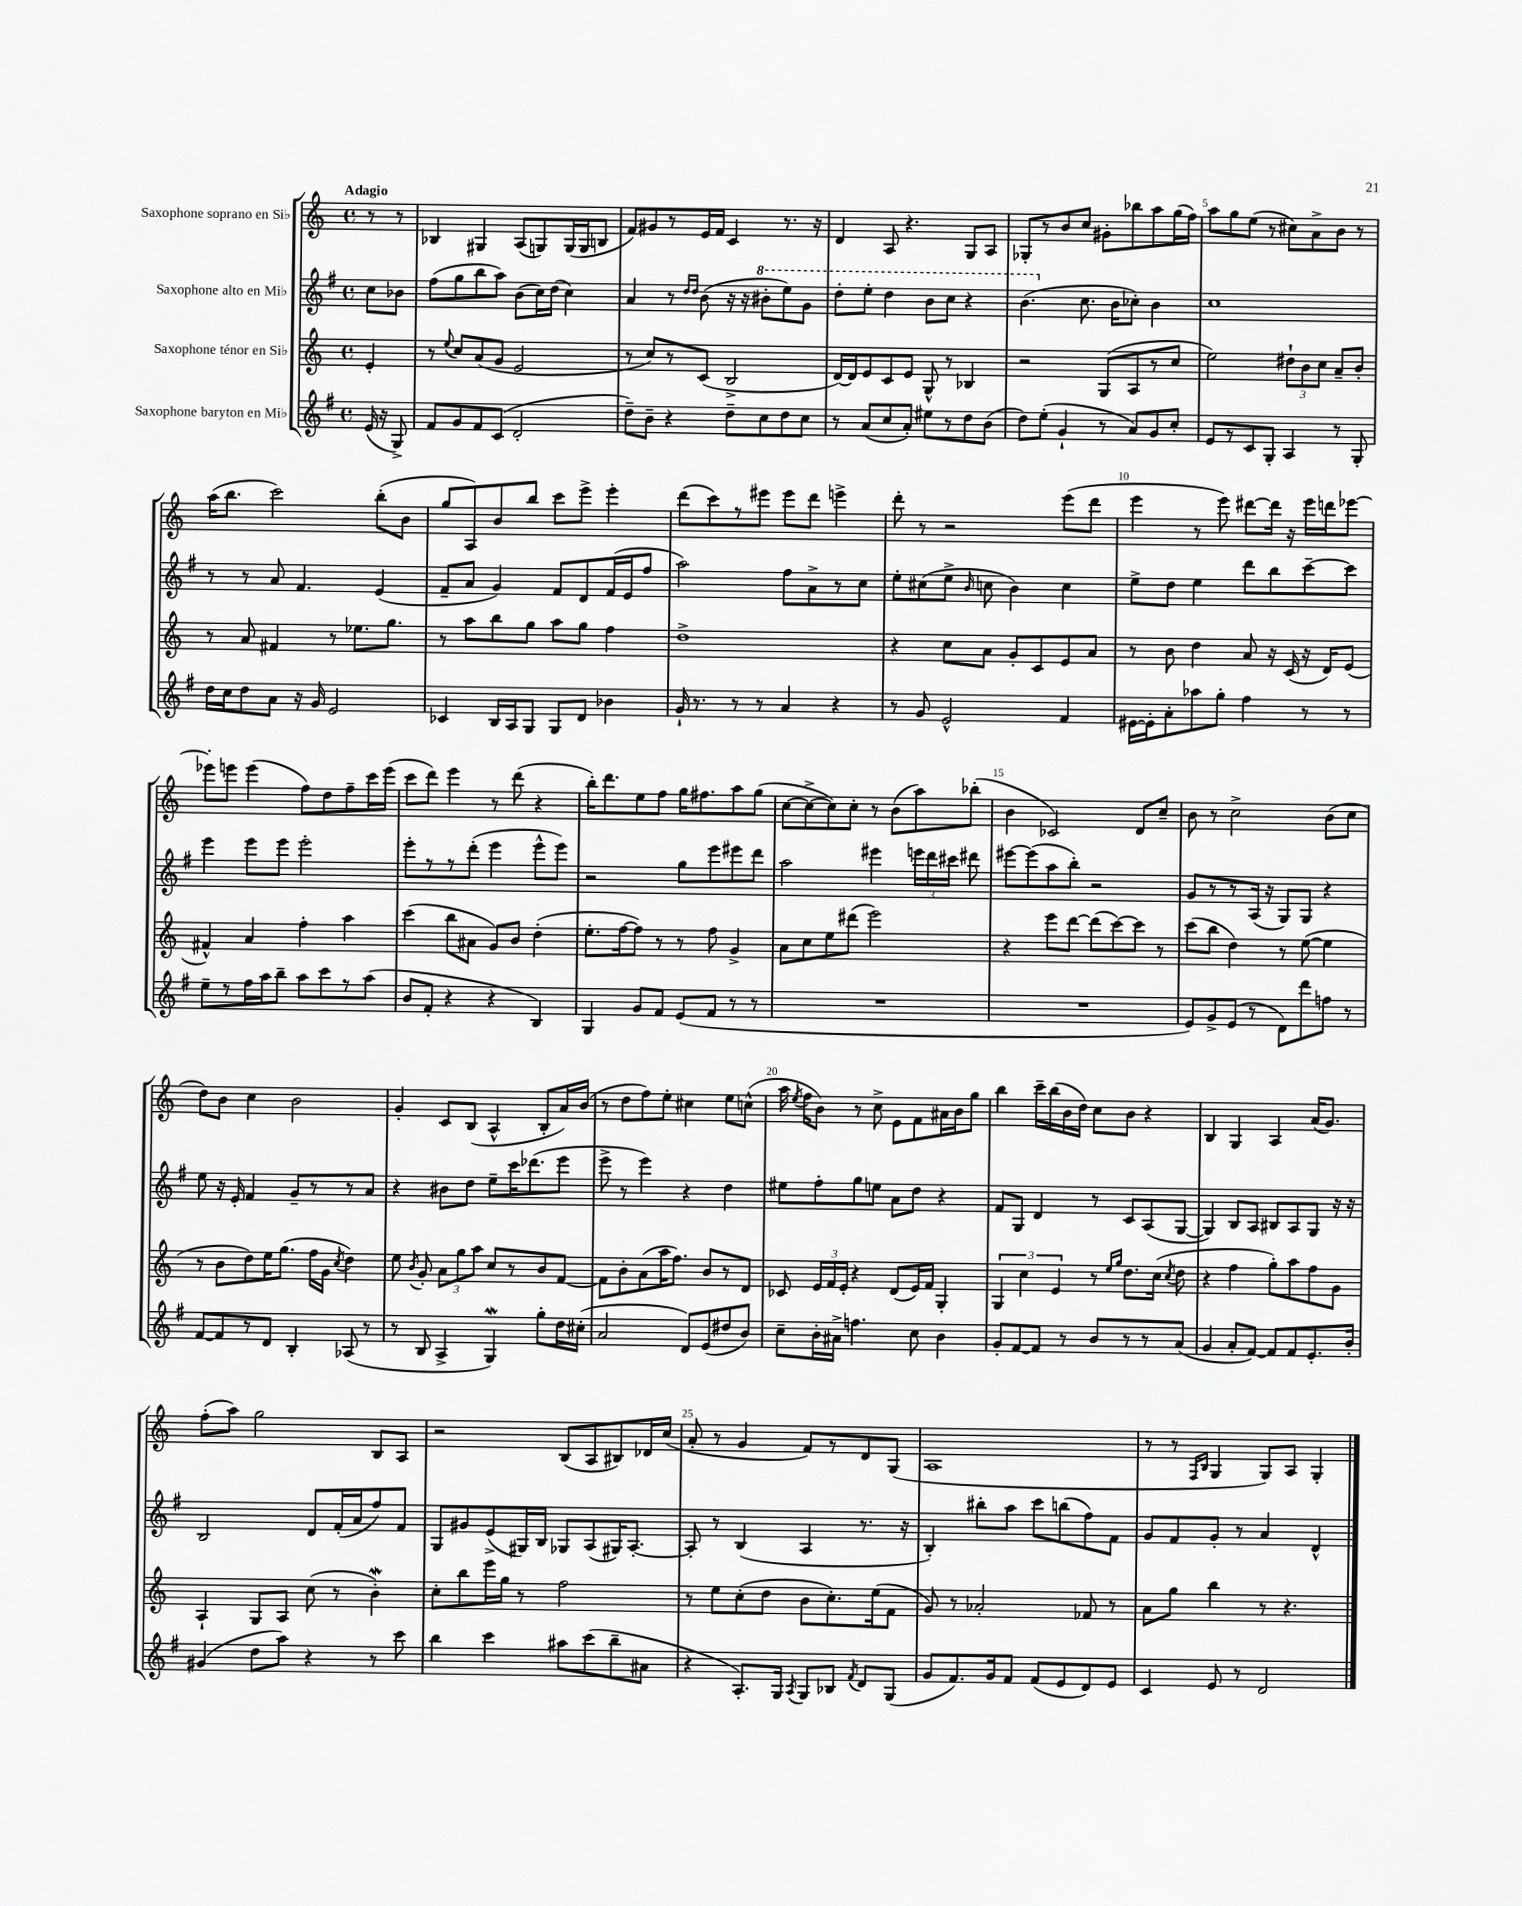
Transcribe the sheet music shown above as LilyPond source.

<<
\new StaffGroup <<
\new Staff = "s0" \with { instrumentName = "Saxophone soprano en Sib" } {
    \clef treble \key c \major \defaultTimeSignature \time 4/4 \partial 4 \tempo "Adagio"
    \autoBeamOff r8 r8 |
    bes4 gis4 a8[( g8) g16( g16 b8] |
    f'8[) gis'8 r8 e'16 f'16] c'4 r8. r16 |
    d'4 a8 r4. g8[ a8] |
    ges8[-. r8 b'8 c''8] gis'8[-. bes''8 a''8 g''16( f''16]) |
    a''8[ g''8 e''8]( r8 cis''8[) a'8-> b'8] r8 |
    a''16[( b''8.] c'''2) b''8[-.( b'8] |
    g''8[ a8) b'8 b''8] c'''8[ e'''8]-> e'''4-. |
    d'''8[( c'''8) r8 eis'''8] eis'''8[ d'''8] e'''4-> |
    d'''8-. r8 r2 e'''8[( d'''8] |
    e'''4 r8 e'''8) dis'''8[~ dis'''16] r16 e'''16[ d'''16 ees'''8]~ |
    ees'''8[-. e'''8] e'''4( f''8[) d''8 f''8-- c'''16 e'''16]( |
    c'''8[ d'''8]) e'''4 r8 d'''8( r4 |
    b''16[-.) d'''8. e''8 f''8] g''16[ fis''8. a''8 g''8]( |
    c''8[~ c''8~-> c''8) c''8]-. r8 b'8[( a''8) bes''8]-.( |
    b'4 ces'2) d'8[ c''8]-- |
    b'8 r8 c''2-> b'8[( c''8] |
    d''8[) b'8] c''4 b'2 |
    g'4-. c'8[ b8]( a4-^ b8[-. a'16) b'16]( |
    r8 d''8[ f''8) e''8]-. cis''4 e''8[ c''8]-^( |
    a''16 \acciaccatura { e''8 } f''16[ b'8]) r8 c''8-> e'8[ f'8 ais'16 b'16 g''8] |
    b''4 c'''16[-- b''16( b'16 d''16]) c''8[ b'8] r4 |
    b4 g4 a4 a'16[( g'8.]) |
    f''8[-.( a''8]) g''2 b8[ a8] |
    r2 b8[( a8 bis8) des'16 c''16]( |
    a'8-. r8 g'4 f'8[) r8 d'8 g8]( |
    a1 |
    r8 r8 \grace { f16[ b16] } g4 g8[) a8] g4-. \bar "|." |
}
\new Staff = "s1" \with { instrumentName = "Saxophone alto en Mib" } {
    \clef treble \key g \major \defaultTimeSignature \time 4/4 \partial 4
    \autoBeamOff c''8[ bes'8] |
    fis''8[( g''8 b''8 a''8]) b'8[( c''16) d''16]( c''4) |
    a'4 r8 \grace { d''16[ d''16] } b'8( r16 r16 \ottava #1 bis''8[-. e'''8) g''8] |
    d'''8[-. e'''8]-. d'''4 b''8[ c'''8] r4 |
    b''4.( \ottava #0 c''8. b'16[ ces''8]-.) b'4 |
    c''1 |
    r8 r8 a'8 fis'4. e'4( |
    fis'8[-- a'8] g'4) fis'8[ d'8 fis'16( e'16 fis''8] |
    a''2) fis''8[ a'8-> r8 c''8] |
    e''8[-. cis''8( e''8]-> \grace { b'16 } c''8 b'4) c''4 |
    e''8[-> d''8] e''4 d'''8[ b''8 c'''8~-- c'''8] |
    e'''4 e'''8[ e'''8] e'''2-. |
    e'''8[-. r8 r8 d'''8]-.( e'''4 e'''8[-^ e'''8]) |
    r2 g''8[ e'''8 eis'''8 d'''8] |
    a''2 eis'''4 \tuplet 3/2 { e'''16[ d'''16 cis'''16] } dis'''8 |
    eis'''8[~ eis'''8( a''8 b''8]-.) r2 |
    g'8[ r8 r8 a16]( r16 g8[) g8] r4 |
    e''8 r16 e'16-. fis'4 g'8[-- r8 r8 a'8] |
    r4 bis'8[ d''8] e''8[-- c'''16 des'''8.( e'''8] |
    e'''8-> r8 e'''4) r4 d''4 |
    eis''8[ fis''8-. g''8 e''8] a'8[ d''8] r4 |
    fis'8[ g8] d'4 r8 c'8[ a8( g8]~ |
    g4) b8[ a8] bis8[ a8 g8] r16 r16 |
    b2 d'8[ fis'16-.( a'16 fis''8) fis'8] |
    g8[ gis'8 e'8->( gis16) b16] ges8[ a8( gis16) a8.]~-. |
    a8-. r8 b4( a4 r8. r16 |
    b4-.) bis''8[-. a''8] c'''8[ b''8( fis''8) fis'8] |
    g'8[ fis'8 g'8]-. r8 a'4 d'4-^ \bar "|." |
}
\new Staff = "s2" \with { instrumentName = "Saxophone ténor en Sib" } {
    \clef treble \key c \major \defaultTimeSignature \time 4/4 \partial 4
    \autoBeamOff e'4-. |
    r8 \appoggiatura { e''8 } c''8[ a'8( g'8] e'2 |
    r8 c''8[) r8 c'8]( b2-> |
    d'16[~) d'16 e'8 c'8 e'8] g8-^ r8 bes4 |
    r2 g8[( a8 r8 c''8] |
    e''2) \tuplet 3/2 { dis''8[-! b'8 c''8] } a'8[-- b'8]-. |
    r8 a'8 fis'4 r8 ees''8.[ g''8.] |
    r8 a''8[ b''8 g''8] a''8[ g''8] f''4 |
    d''1-> |
    r4 c''8[ a'8] g'8[-. c'8 e'8 a'8] |
    r8 b'8 d''4 a'8 r16 c'16( r16 d'16[) e'8]( |
    fis'4-^) a'4 f''4-. a''4 |
    c'''4( b''8[ ais'8] g'8[) b'8] d''4-.( |
    e''8.[-. f''16~ f''8]) r8 r8 f''8 g'4-> |
    a'8[ c''8 e''8 dis'''8]( e'''2) |
    r4 e'''8[ d'''8]~ d'''8[( c'''8~) c'''8] r8 |
    c'''8[( b''8] d''4) r8 e''8~( e''4 |
    r8 b'8[ d''8) e''16 g''8.]( f''16[ g'16] \acciaccatura { c''8 } d''4) |
    e''8 \acciaccatura { b'8 } g'8-. \tuplet 3/2 { a'8[ g''8 a''8] } c''8[ r8 b'8 f'8]~ |
    f'8[ b'8-. a'8( a''16 f''8.]) b'8[ r8 d'8] |
    ces'8 \tuplet 3/2 { e'16[ f'16 e'16]-. } r4 d'8[( e'16) f'16] g4-. |
    \tuplet 3/2 { g4 c''4 e'4 } r8 \grace { e''16[ g''16] } d''8.[ c''16]( \acciaccatura { c''8 } d''8 |
    r4 f''4 g''8[-.) a''8 f''8 g'8] |
    a4-! g8[ a8] c''8( r8 b'4-.\mordent) |
    c''8[-. b''8 e'''16 g''16] r8 f''2 |
    r8 e''8[ c''8-.( d''8] b'8[ c''8.-.) e''16( f'8] |
    g'8) r8 aes'2-. fes'8 r8 |
    a'8[ g''8] b''4 r8 r4. \bar "|." |
}
\new Staff = "s3" \with { instrumentName = "Saxophone baryton en Mib" } {
    \clef treble \key g \major \defaultTimeSignature \time 4/4 \partial 4
    \autoBeamOff e'16( r16 g8->) |
    fis'8[ g'8 fis'8 c'8]( d'2-. |
    d''8[--) b'8]-- r4 d''8[-- c''8 d''8 c''8] |
    r8 a'8[( c''8 a'8]-.) eis''8[ r8 d''8 b'8]( |
    d''8[) e''8]-.( g'4-! r8 a'8[) g'8 c''8]-. |
    e'8[ r8 c'8 g8]-. a4 r8 g8-. |
    d''16[ c''16 d''8 a'8] r16 g'16 e'2 |
    ces'4 b16[ a16 g8] g8[ d'8] bes'4 |
    g'16-! r8. r8 r8 a'4 r4 |
    r8 g'8 e'2-^ fis'4 |
    eis'16[~ eis'16-. a'8-. aes''8 g''8]-. fis''4 r8 r8 |
    e''8[-- r8 fis''16 a''16 b''8]-- a''8[ c'''8 r8 a''8]( |
    b'8[ fis'8]-. r4 r4 b4) |
    g4 g'8[ fis'8] e'8[( fis'8] r8 r8 |
    R1 |
    R1 |
    e'8[) g'8-> e'8]( r8 d'8[) d'''8 f''8] r8 |
    fis'8[~ fis'8 r8 d'8] b4-. aes8( r8 |
    r8 b8 a4-> g4\mordent) g''8[-. d''16 cis''16]-.( |
    a'2 d'8[) e'8( dis''8 b'8]) |
    c''8[-- b'16-. ais'16]-> f''4. c''8 b'4 |
    g'8[-. fis'8~ fis'8] r8 b'8[ r8 r8 a'8]( |
    g'4 a'8[-. fis'8]~) fis'8[ fis'8 e'8.-. b'16]-. |
    gis'4( d''8[ a''8]) r4 r8 c'''8 |
    b''4 c'''4 ais''8[ c'''8( b''8-- ais'8] |
    r4 a8.[-.) g16] \acciaccatura { a8 } g8[ bes8] \acciaccatura { fis'8 } d'8[ g8]( |
    g'8[ fis'8.) g'16 fis'8] fis'8[( e'8 d'8) e'8] |
    c'4 e'8 r8 d'2 \bar "|." |
}
>>
>>
\layout { \context { \Score \override BarNumber.break-visibility = ##(#f #t #t) barNumberVisibility = #(every-nth-bar-number-visible 5) } }
